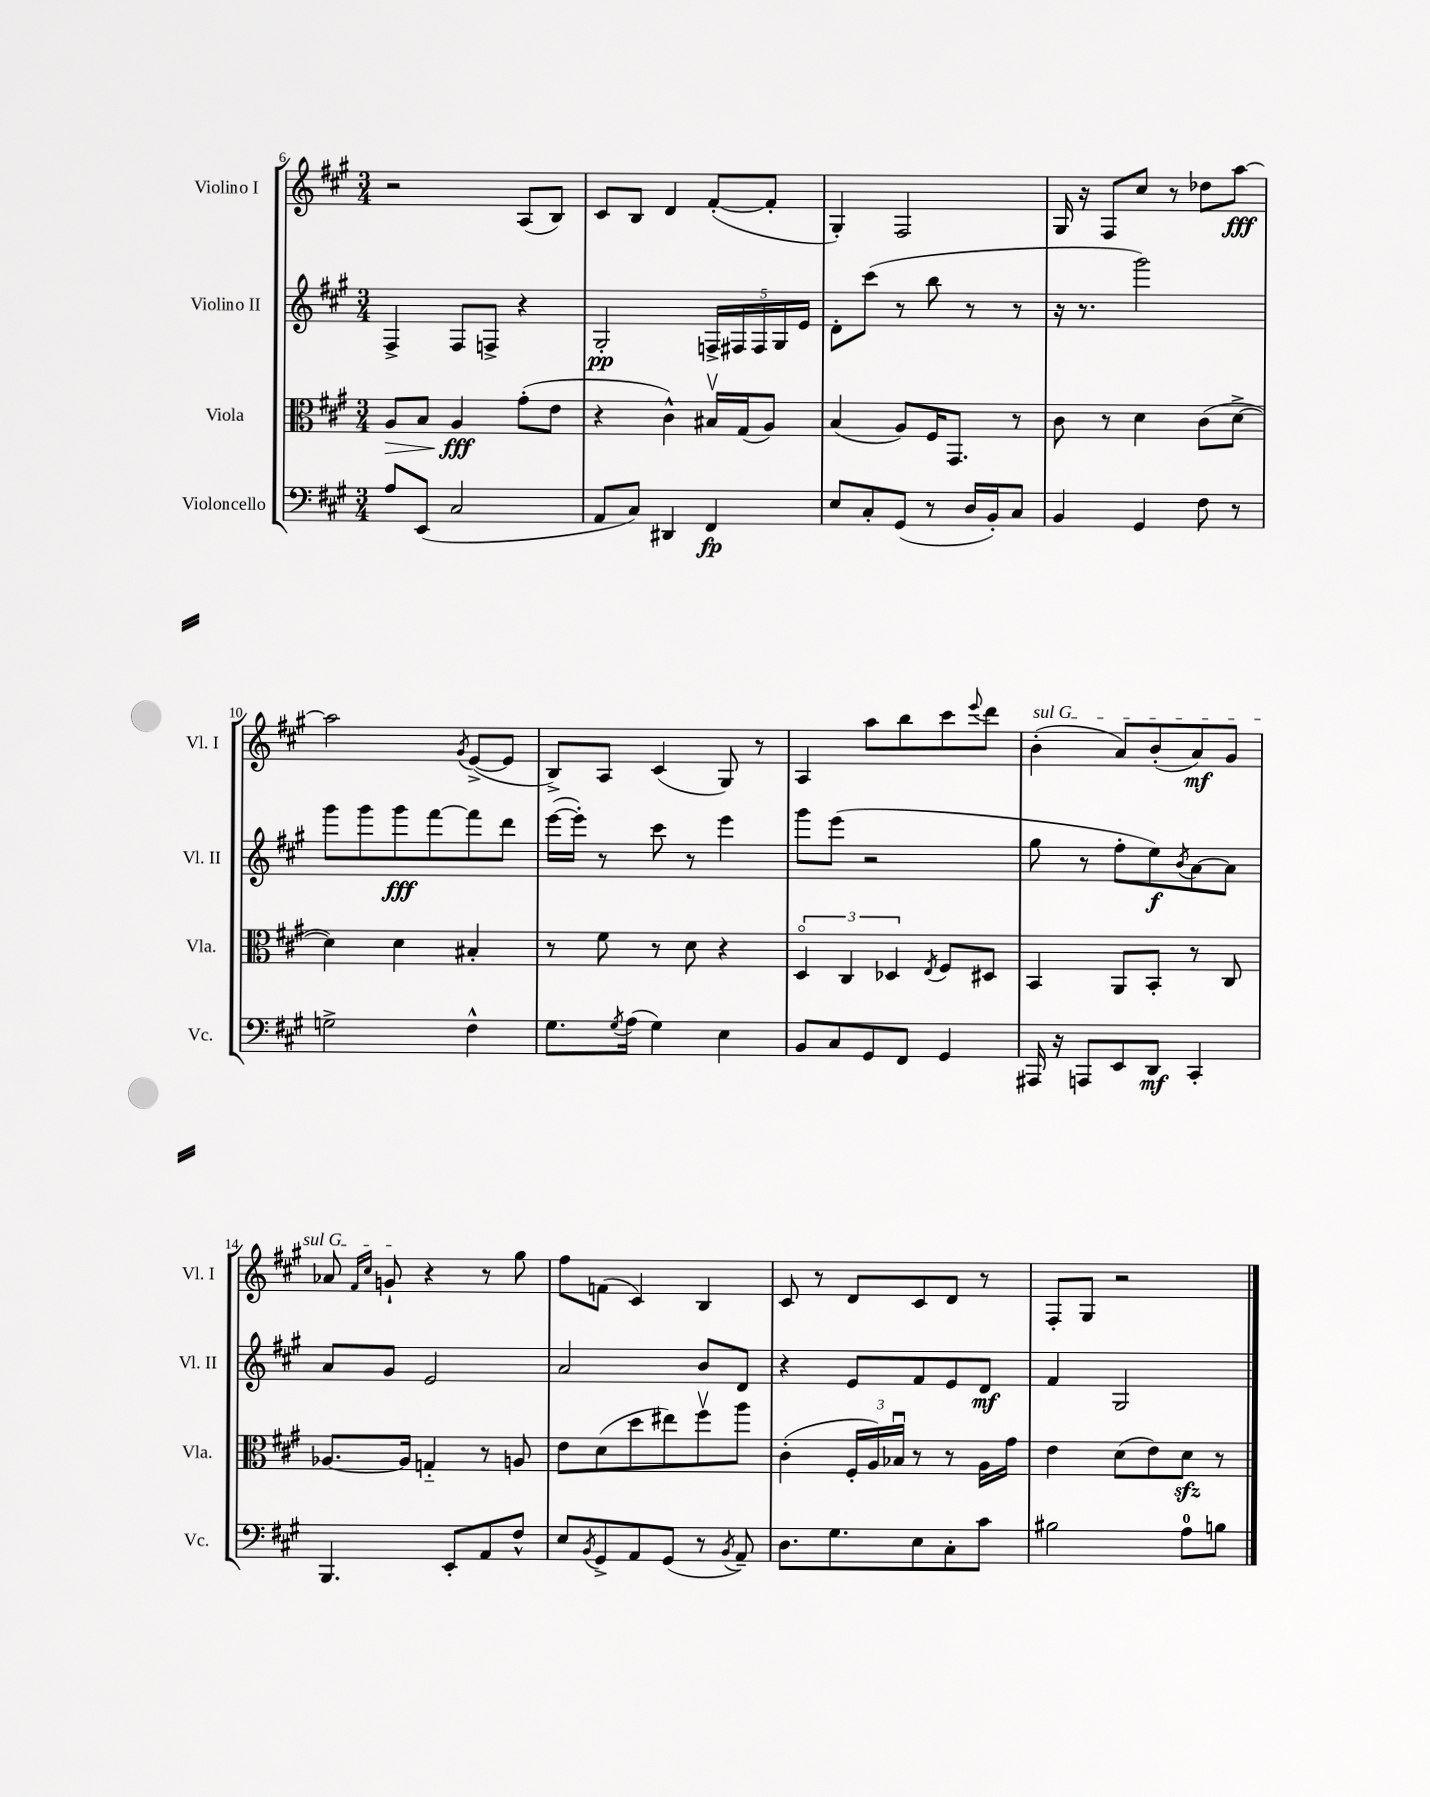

**kern	**kern	**kern	**kern
*staff4	*staff3	*staff2	*staff1
*clefF4	*clefC3	*clefG2	*clefG2
*k[f#c#g#]	*k[f#c#g#]	*k[f#c#g#]	*k[f#c#g#]
*M3/4	*M3/4	*M3/4	*M3/4
8A/L	8A/L	4F#^/	2r
(8EE/J	8B/J	.	.
2C#/	4A/	8F#/L	.
.	.	8F^/J	.
.	(8g#'\L	4r	(8A/L
.	8e\J	.	8B/J)
=	=	=	=
8AA/L	4r	2G#'/	8c#/L
8C#/J)	.	.	8B/J
4DD#/	4c#^^\)	.	4d/
4FF#/	16B#v/LL	20F^/LL	([8f#'/L
.	.	20F#/	.
.	(16G#/J	.	.
.	.	20F#/	.
.	8A/J)	.	8f#'/]J
.	.	20G#/	.
.	.	20e/JJ	.
=	=	=	=
8E/L	(4B/	8d'\L	4G#'/)
8C#'/	.	(8ccc#\J	.
(8GG#/J	8A/L)	8r	2F#/
8r	16F#/K	8bb\	.
.	8.GG#/J	.	.
16D/LL	.	8r	.
16BB'/J)	.	.	.
8C#/J	8r	8r	.
=	=	=	=
4BB/	8c#\	16r	16G#/
.	.	8.r	16r
.	8r	.	8F#/L
4GG#/	4d\	2ggg#\)	8cc#/J
.	.	.	8r
8F#\	(8c#\L	.	8dd-\L
8r	[8d^\J	.	[8aa\J
=	=	=	=
2G^\	4d\])	8ggg#\L	2aa\]
.	.	8ggg#\	.
.	4d\	8ggg#\	.
.	.	[8fff#\	.
.	.	.	8qg#/
4F#^^\	4B#'/	8fff#\]	([8e^/L
.	.	8ddd\J	8e/]J
=	=	=	=
8.G#\L	8r	([16eee\LL	8B^/L)
.	.	16eee'\]JJ)	.
.	8f#\	8r	8A/J
8qG#/	.	.	.
(16A\Jk	.	.	.
4G#\)	8r	8ccc#\	(4c#/
.	8d\	8r	.
4E\	4r	4eee\	8G#/)
.	.	.	8r
=	=	=	=
8BB/L	6Do/	8ggg#\L	4A/
8C#/	.	(8eee\J	.
.	6C#/	.	.
8GG#/	.	2r	8aa\L
.	6D-/	.	.
8FF#/J	.	.	8bb\
.	8qE/	.	.
4GG#/	8F#/L	.	8ccc#\
.	.	.	8qqeee/
.	8D#/J	.	8ddd\J
=	=	=	=
16AAA#/	4BB/	8gg#\	(4b'\
16r	.	.	.
8AAA/L	.	8r	.
8EE/	8AA/L	8ff#'\L	8a/L)
8DD/J	8BB'/J	8ee\)	(8b'/
.	.	8qb/	.
4CC#'/	8r	[8a\	8a/)
.	8C#/	8a\]J	8g#/J
=	=	=	=
4.BBB/	[8.A-/L	8a/L	8a-/
.	.	.	16qqf#/LL
.	.	.	16qqcc#/JJ
.	.	8g#/J	8g`/
.	16A-/]Jk	.	.
.	4G'~/	2e/	4r
8EE'/L	.	.	.
8AA/	8r	.	8r
8F#^^/J	8A/	.	8gg#\
=	=	=	=
8E/L	8e\L	2a/	8ff#\L
8qBB/	.	.	.
8GG#^/	(8d\	.	(8f\J
8AA/	8dd\	.	4c#/)
(8GG#/J	8ee#\)	.	.
8r	8ff#v\	8b/L	4B/
8qBB/	.	.	.
8AA~/)	8aa\J	8d/J	.
=	=	=	=
8.D\L	(4c#'\	4r	8c#/
.	.	.	8r
8.G#\	.	.	.
.	24F#'/LL	8e/L	8d/L
.	24A/)	.	.
.	24B-u/JJ	.	.
8E\	8r	8f#/	8c#/
8C#'\	8r	8e/	8d/J
8c#\J	16A\LL	8d/J	8r
.	16g#\JJ	.	.
=	=	=	=
2B#\	4e\	4f#/	8F#'/L
.	.	.	8G#/J
.	(8d\L	2G#/	2r
.	8e\)	.	.
8A\L	8d\J	.	.
8B\J	8r	.	.
==	==	==	==
*-	*-	*-	*-
